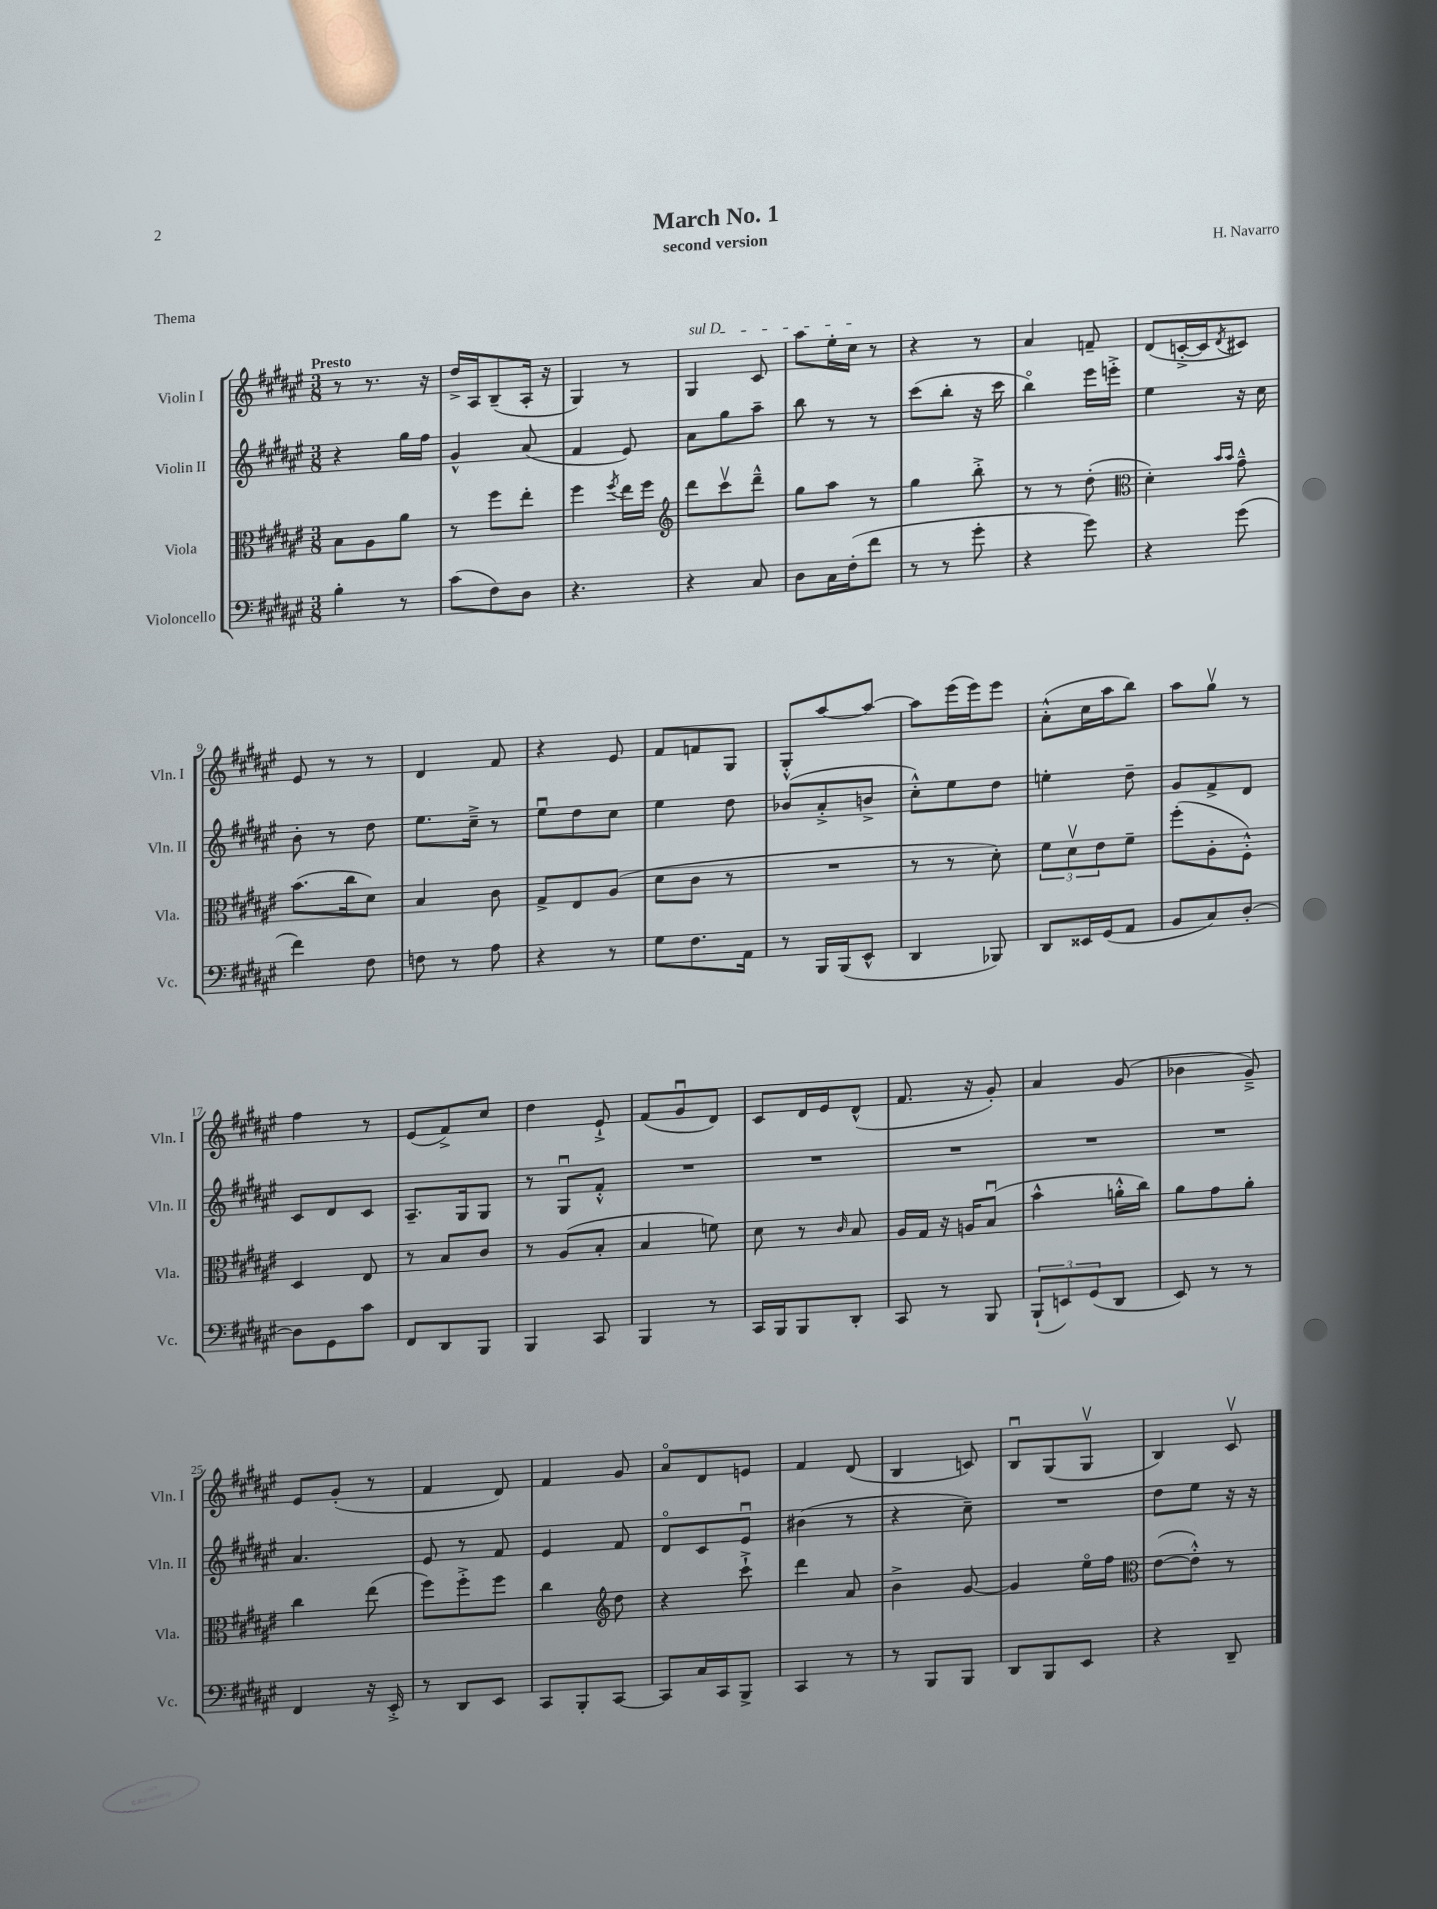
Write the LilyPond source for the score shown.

\header { title = "March No. 1" composer = "H. Navarro" subtitle = "second version" piece = "Thema" }
<<
\new StaffGroup <<
\new Staff = "s0" \with { instrumentName = "Violin I" shortInstrumentName = "Vln. I" } {
    \clef treble \key fis \major \numericTimeSignature \time 3/8 \tempo "Presto"
    r8 r8. r16 |
    dis''16-> ais16 b8--( ais16-. r16 |
    gis4) r8 |
    \once \override TextSpanner.bound-details.left.text = \markup { \italic "sul D" } gis4\startTextSpan cis'8 |
    ais''8 eis''16-. cis''16\stopTextSpan r8 |
    r4 r8 |
    ais'4 f'8-- |
    dis'8( c'16~-.-> c'16 \acciaccatura { dis'8 } cis'8) |
    eis'8 r8 r8 |
    dis'4 fis'8 |
    r4 eis'8 |
    fis'8 f'8 gis8 |
    gis8-.-^ ais''8~ ais''8~ |
    ais''8 eis'''16( eis'''16) eis'''8 |
    ais'8-.-^( cis''16 ais''16 b''8) |
    ais''8 gis''8\upbow r8 |
    fis''4 r8 |
    eis'8( fis'8->) cis''8 |
    dis''4 eis'8-!-> |
    fis'8( gis'8\downbow dis'8) |
    cis'8 dis'16 eis'16 dis'8-^( |
    fis'8. r16 gis'8-.) |
    ais'4 gis'8( |
    bes'4 gis'8--->) |
    eis'8 gis'8-.( r8 |
    fis'4 dis'8) |
    fis'4 gis'8 |
    ais'8\flageolet dis'8 e'8 |
    fis'4 dis'8( |
    b4 c'8) |
    b8\downbow gis8( gis8\upbow |
    b4) cis'8\upbow \bar "|." |
}
\new Staff = "s1" \with { instrumentName = "Violin II" shortInstrumentName = "Vln. II" } {
    \clef treble \key fis \major \numericTimeSignature \time 3/8
    r4 gis''16 fis''16 |
    gis'4-^ ais'8( |
    fis'4 eis'8) |
    ais'8 gis''8 ais''8-- |
    b''8 r8 r8 |
    cis'''8( b''8-. r16 cis'''16 |
    b''4\flageolet) eis'''16 e'''16-.-> |
    eis''4 r16 cis''16 |
    b'8-. r8 dis''8 |
    eis''8. cis''16---> r8 |
    eis''8\downbow dis''8 cis''8 |
    eis''4 dis''8 |
    bes'8( ais'8-.-> b'8-> |
    cis''8-.-^) eis''8 dis''8 |
    e''4-. dis''8-- |
    gis'8 fis'8-> dis'8 |
    cis'8 dis'8 cis'8 |
    ais8.-- gis16 gis8 |
    r8 gis8\downbow fis'8-.-^ |
    R4. |
    R4. |
    R4. |
    R4. |
    R4. |
    ais'4. |
    eis'8 r8 fis'8 |
    eis'4 fis'8 |
    dis'8\flageolet cis'8 eis'8\downbow |
    bis'4( r8 |
    r4 cis''8--) |
    R4. |
    dis''8 eis''8 r16 r16 \bar "|." |
}
\new Staff = "s2" \with { instrumentName = "Viola" shortInstrumentName = "Vla." } {
    \clef alto \key fis \major \numericTimeSignature \time 3/8
    b8 ais8 ais'8 |
    r8 fis''8 eis''8-. |
    fis''4 \acciaccatura { fis''8 } eis''16 fis''16 |
    \clef treble dis'''8 cis'''8\upbow dis'''8---^ |
    gis''8 ais''8 r8 |
    gis''4 b''8-.-> |
    r8 r8 dis''8-.( |
    \clef alto dis'4-.) \grace { b'16 b'16 } gis'8---^ |
    b'8.( cis''16 dis'8) |
    b4 cis'8 |
    gis8-> eis8 ais8( |
    dis'8 cis'8 r8 |
    R4. |
    r8 r8 dis'8-.) |
    \tuplet 3/2 { fis'8 dis'8\upbow eis'8 } fis'8-- |
    fis''8-.( ais8-. fis8-.-^) |
    dis4 eis8 |
    r8 b8 cis'8 |
    r8 ais8( b8-. |
    b4 f'8) |
    dis'8 r8 \grace { cis'16 } b8 |
    ais16 gis16 r16 a16 b8\downbow( |
    b'4-^ a'16-.-^ cis''16) |
    ais'8 gis'8 ais'8-. |
    cis''4 eis''8( |
    fis''8) fis''8-.-> fis''8 |
    cis''4 \clef treble dis''8 |
    r4 cis'''8-!-> |
    dis'''4 ais'8 |
    b'4-> gis'8~ |
    gis'4 eis''16\flageolet fis''16 |
    \clef alto eis'8~( eis'8-.-^) r8 \bar "|." |
}
\new Staff = "s3" \with { instrumentName = "Violoncello" shortInstrumentName = "Vc." } {
    \clef bass \key fis \major \numericTimeSignature \time 3/8
    b4-. r8 |
    cis'8( fis8) dis8 |
    r4. |
    r4 cis8 |
    dis8 cis16 fis16-.( fis'8 |
    r8 r8 gis'8-. |
    r4 gis'8) |
    r4 gis'8( |
    fis'4) fis8 |
    f8 r8 ais8 |
    r4 r8 |
    gis8 fis8. ais,16 |
    r8 b,,16 b,,16( eis,8-^ |
    dis,4 bes,,8) |
    dis,8 eisis,16 gis,16( ais,8 |
    b,8 cis8) dis8~-. |
    dis8 gis,8 cis'8 |
    fis,8 dis,8 b,,8 |
    b,,4 cis,8 |
    b,,4 r8 |
    cis,16 b,,16 b,,8 dis,8-. |
    cis,8 r8 b,,8 |
    \tuplet 3/2 { b,,8-!( e,8) gis,8( } dis,8 |
    eis,8) r8 r8 |
    fis,4 r16 eis,16-.-> |
    r8 dis,8 eis,8 |
    cis,8 b,,8-. cis,8~ |
    cis,8 cis16 cis,16 b,,8-> |
    cis,4 r8 |
    r8 b,,8 b,,8 |
    dis,8 b,,8 eis,8 |
    r4 dis,8-- \bar "|." |
}
>>
>>
